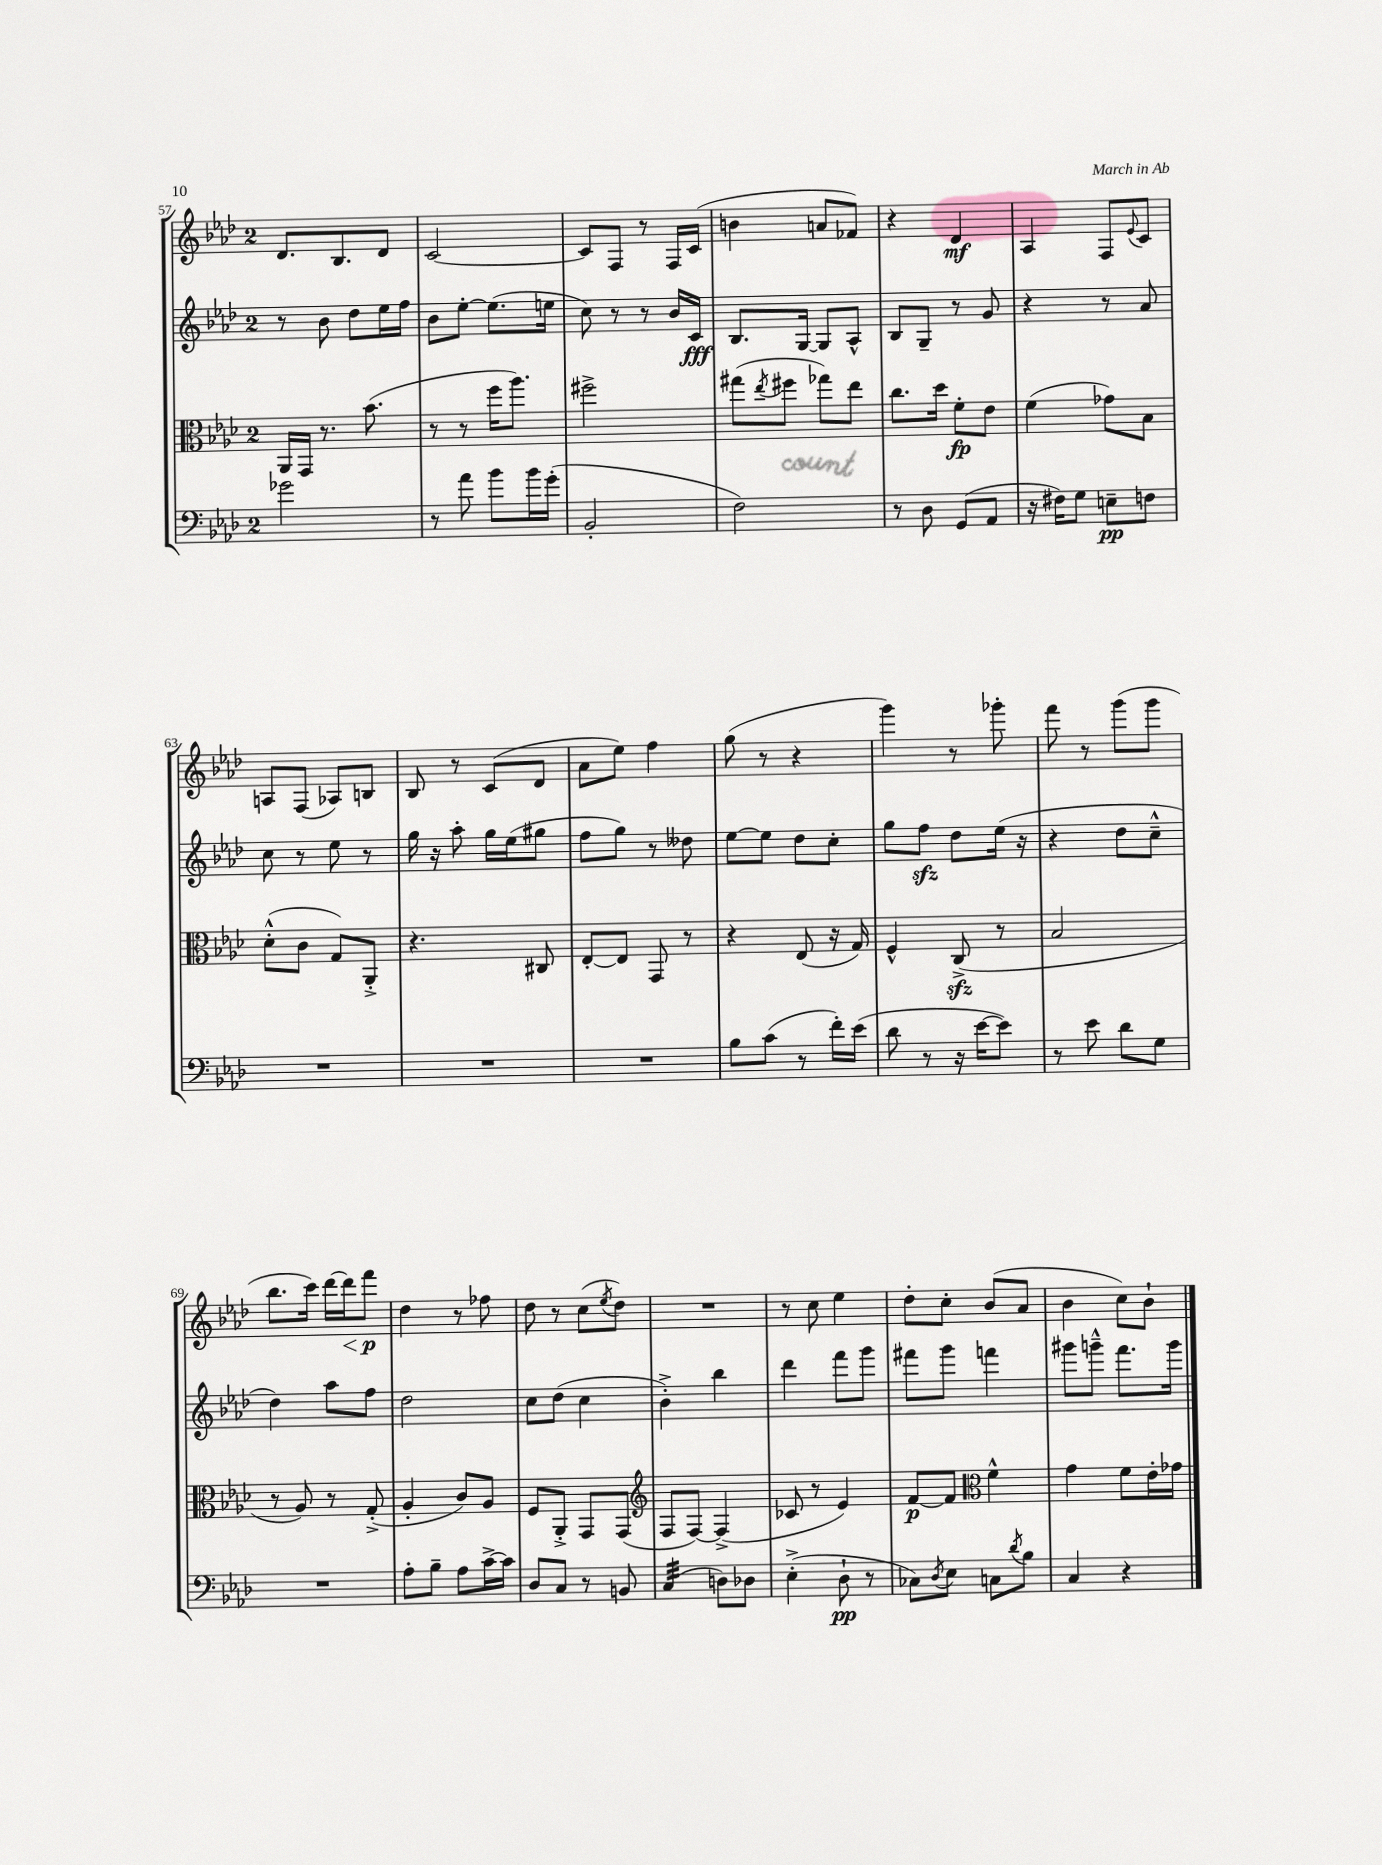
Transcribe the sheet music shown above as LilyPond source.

<<
\new StaffGroup <<
\new Staff = "s0" {
    \clef treble \key aes \major \once \override Staff.TimeSignature.style = #'single-digit \time 2/4
    des'8. bes8. des'8 |
    c'2~ |
    c'8 f8 r8 f16 c'16( |
    b'4 a'8 fes'8) |
    r4 des'4\mf |
    aes4 f8 \appoggiatura { ees'8 } c'8 |
    a8 f8( aes8) b8 |
    bes8 r8 c'8( des'8 |
    aes'8 ees''8) f''4 |
    g''8( r8 r4 |
    g'''4) r8 ges'''8-. |
    f'''8 r8 g'''8( g'''8 |
    bes''8. c'''16) des'''16~ des'''16\< f'''8\p\! |
    des''4 r8 fes''8 |
    des''8 r8 c''8( \acciaccatura { ees''8 } des''8) |
    R2 |
    r8 c''8 ees''4 |
    des''8-. c''8-. bes'8( aes'8 |
    bes'4 c''8) bes'8-! \bar "|." |
}
\new Staff = "s1" {
    \clef treble \key aes \major \once \override Staff.TimeSignature.style = #'single-digit \time 2/4
    r8 bes'8 des''8 ees''16 f''16 |
    bes'8 ees''8~-. ees''8.( e''16 |
    c''8) r8 r8 bes'16 c'16\fff |
    bes8. g16~ g8 aes8-^ |
    bes8 g8-- r8 g'8 |
    r4 r8 aes'8 |
    c''8 r8 ees''8 r8 |
    g''16 r16 aes''8-. g''16 ees''16( gis''8 |
    f''8 g''8) r8 deses''8 |
    ees''8~ ees''8 des''8 c''8-. |
    g''8 f''8\sfz des''8 ees''16( r16 |
    r4 des''8 c''8---^ |
    des''4) aes''8 f''8 |
    des''2 |
    c''8 des''8( c''4 |
    bes'4-.->) bes''4 |
    des'''4 f'''8 g'''8 |
    fis'''8 g'''8 f'''4 |
    gis'''8 g'''8---^ f'''8. g'''16 \bar "|." |
}
\new Staff = "s2" {
    \clef alto \key aes \major \once \override Staff.TimeSignature.style = #'single-digit \time 2/4
    aes,16 g,16 r8. bes'8.( |
    r8 r8 f''16 aes''8.) |
    fis''2-> |
    gis''8( \acciaccatura { ees''8 } fis''8 ges''8) ees''8 |
    c''8. des''16 f'8-.\fp ees'8 |
    f'4( ges'8) bes8 |
    des'8-.-^( c'8 g8) aes,8-.-> |
    r4. cis8 |
    ees8~-. ees8 g,8 r8 |
    r4 ees8( r16 g16) |
    f4-^ c8->\sfz( r8 |
    bes2 |
    r8 aes8) r8 g8-.->( |
    aes4-. c'8) aes8 |
    f8 aes,8-.-> g,8 g,8( |
    \clef treble f8 f8~) f4->( |
    ces'8 r8 ees'4) |
    f'8~\p f'8 \clef alto f'4-^ |
    g'4 f'8 ees'16-. ges'16 \bar "|." |
}
\new Staff = "s3" {
    \clef bass \key aes \major \once \override Staff.TimeSignature.style = #'single-digit \time 2/4
    ges'2 |
    r8 aes'8 bes'8 bes'16 g'16-.( |
    bes,2-. |
    f2) |
    r8 des8 g,8( aes,8 |
    r16 fis16) g8 e8--\pp f8 |
    R2 |
    R2 |
    R2 |
    bes8 c'8( r8 f'16-.) ees'16( |
    des'8 r8 r16 ees'16~ ees'8) |
    r8 ees'8 des'8 g8 |
    R2 |
    aes8-. bes8-- aes8 c'16~-> c'16 |
    des8 c8 r8 b,8 |
    c4:32( d8) des8 |
    ees4-.->( des8-!\pp r8 |
    ces8) \acciaccatura { des8 } ees8 c8 \acciaccatura { des'8 } bes8 |
    c4 r4 \bar "|." |
}
>>
>>
\layout { \context { \Score currentBarNumber = #57 } }
